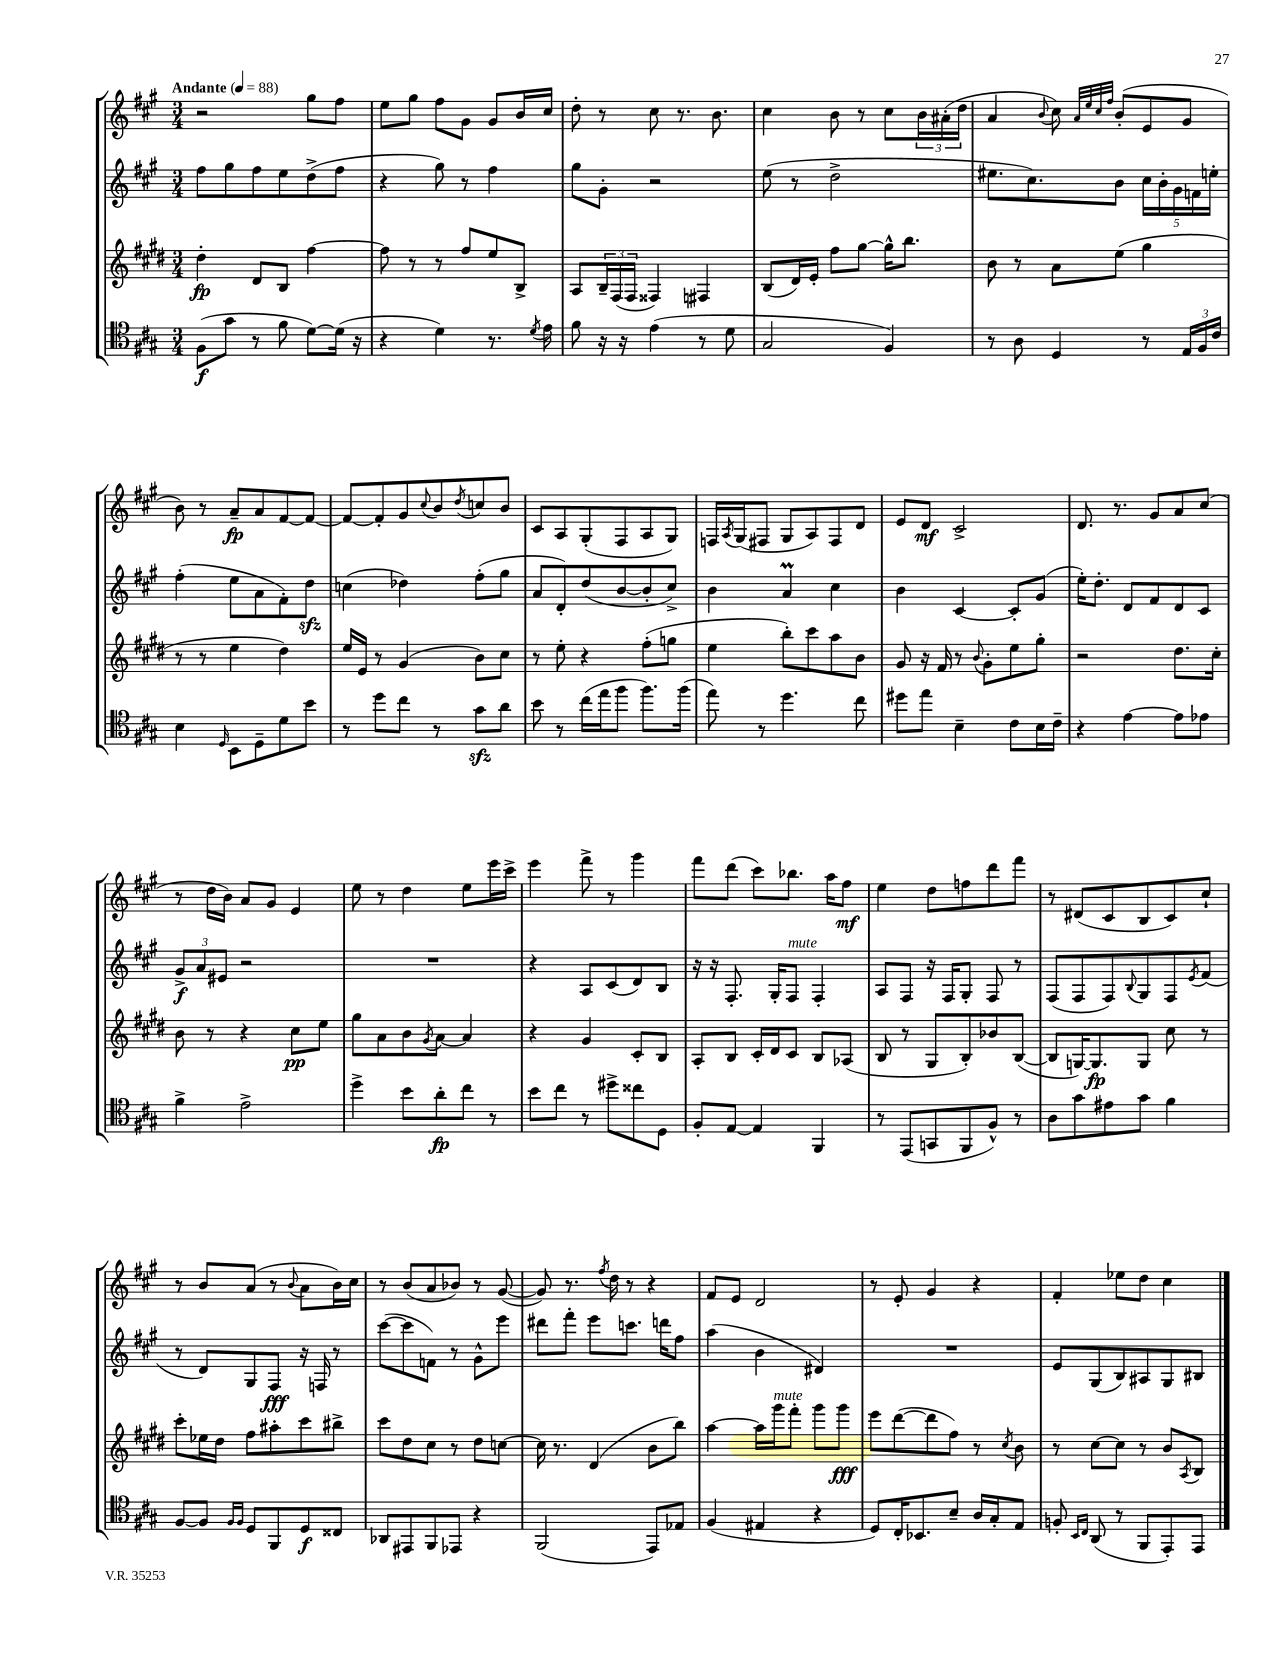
<<
\new StaffGroup <<
\new Staff = "s0" {
    \clef treble \key a \major \numericTimeSignature \time 3/4 \tempo "Andante" 4 = 88
    r2 gis''8 fis''8 |
    e''8 gis''8 fis''8 gis'8 gis'8 b'16 cis''16 |
    d''8-. r8 cis''8 r8. b'8. |
    cis''4 b'8 r8 cis''8 \tuplet 3/2 { b'16 ais'16-.( d''16 } |
    a'4 \appoggiatura { b'8 } cis''8) \grace { a'32 e''32 cis''32 fis''32 } b'8-.( e'8 gis'8 |
    b'8) r8 a'8--\fp a'8 fis'8~ fis'8~ |
    fis'8~ fis'8-. gis'8 \appoggiatura { cis''8 } b'8 \acciaccatura { d''8 } c''8 b'8 |
    cis'8 a8 gis8-.( fis8 a8 gis8) |
    f16 \acciaccatura { a8 } gis16( fis8 gis8 a8) fis8 d'8 |
    e'8 d'8\mf cis'2-> |
    d'8. r8. gis'8 a'8 cis''8( |
    r8 d''16 b'16) a'8 gis'8 e'4 |
    e''8 r8 d''4 e''8 e'''16 cis'''16-> |
    e'''4 fis'''8-> r8 gis'''4 |
    fis'''8 d'''8( cis'''8) bes''8. a''16 fis''8\mf |
    e''4 d''8 f''8 d'''8 fis'''8 |
    r8 dis'8( cis'8 b8 cis'8) cis''8-! |
    r8 b'8 a'8( r8 \appoggiatura { b'8 } a'8 b'16) cis''16 |
    r8 b'8( a'8 bes'8) r8 gis'8~( |
    gis'8) r8. \acciaccatura { fis''8 } d''16 r8 r4 |
    fis'8 e'8 d'2 |
    r8 e'8-. gis'4 r4 |
    fis'4-. ees''8 d''8 cis''4 \bar "|." |
}
\new Staff = "s1" {
    \clef treble \key a \major \numericTimeSignature \time 3/4
    fis''8 gis''8 fis''8 e''8 d''8->( fis''8 |
    r4 gis''8) r8 fis''4 |
    gis''8 gis'8-. r2 |
    e''8( r8 d''2-> |
    eis''8. cis''8.) b'8 \tuplet 5/4 { cis''16 b'16-. gis'16 f'16 e''16-. } |
    fis''4-.( e''8 a'8 fis'8-.) d''8\sfz |
    c''4( des''4) fis''8-.( gis''8 |
    a'8 d'8-.) d''8( b'8~ b'8-. cis''8->) |
    b'4 a'4\prall cis''4 |
    b'4 cis'4~ cis'8-. gis'8( |
    e''16-.) d''8.-. d'8 fis'8 d'8 cis'8 |
    \tuplet 3/2 { gis'8->\f a'8 eis'8 } r2 |
    R2. |
    r4 a8 cis'8( d'8) b8 |
    r16 r16 fis8.-. gis16-. fis8^\markup { \italic "mute" } fis4-. |
    a8 fis8 r16 fis16 gis8-. fis8 r8 |
    fis8( fis8 fis8) \appoggiatura { b8 } gis8 fis8 \acciaccatura { e'8 } fis'8( |
    r8 d'8) gis8 fis8\fff r16 f16 r8 |
    cis'''8~( cis'''8 f'8) r8 gis'8-^ e'''8 |
    dis'''8 fis'''8-. e'''8 c'''8. d'''16 fis''8 |
    a''4( b'4 dis'4) |
    R2. |
    e'8 gis8( b8) ais8 gis8 bis8 \bar "|." |
}
\new Staff = "s2" {
    \clef treble \key e \major \numericTimeSignature \time 3/4
    dis''4-.\fp dis'8 b8 fis''4~ |
    fis''8 r8 r8 fis''8 e''8 b8-> |
    a8 \tuplet 3/2 { b16-- fis16( fis16 } fisis4) fis4 |
    b8( dis'16) e'16-. fis''8 gis''8~ gis''16-^ b''8. |
    b'8 r8 a'8 e''8( gis''4 |
    r8 r8 e''4 dis''4) |
    e''16 e'16 r8 gis'4( b'8) cis''8 |
    r8 e''8-. r4 fis''8-.( g''8 |
    e''4 b''8-.) cis'''8 a''8 b'8 |
    gis'8 r16 fis'16 r8 \appoggiatura { b'8 } gis'8-. e''8 gis''8-. |
    r2 dis''8. cis''16-. |
    b'8 r8 r4 cis''8\pp e''8 |
    gis''8 a'8 b'8 \acciaccatura { gis'8 } a'8~ a'4 |
    r4 gis'4 cis'8-. b8 |
    a8-. b8 cis'16-. dis'16 cis'8 b8 aes8( |
    b8 r8 gis8 b8-.) bes'8 b8~( |
    b8 g16~) g8.\fp g8 cis''8 r8 |
    cis'''8-. ees''16 dis''16 fis''8 ais''8-. cis'''8 bis''8-> |
    cis'''8 dis''8 cis''8 r8 dis''8 c''8~ |
    c''16 r8. dis'4( b'8 b''8) |
    a''4~ a''16 gis'''16^\markup { \italic "mute" } fis'''8-. gis'''8 gis'''8\fff |
    e'''8 dis'''8~( dis'''8 fis''8) r8 \acciaccatura { cis''8 } b'8 |
    r8 cis''8~ cis''8 r8 b'8 \acciaccatura { a8 } b8 \bar "|." |
}
\new Staff = "s3" {
    \clef tenor \key a \major \numericTimeSignature \time 3/4
    fis8\f( gis'8 r8 fis'8 d'8~) d'16( r16 |
    r4 d'4) r8. \acciaccatura { d'8 } e'16 |
    fis'8 r16 r16 e'4( r8 d'8 |
    gis2 fis4) |
    r8 a8 d4 r8 \tuplet 3/2 { e16 fis16 cis'16 } |
    b4 \grace { d16 } b,8 d8-- d'8 b'8 |
    r8 d''8 cis''8 r8 gis'8\sfz a'8 |
    b'8 r8 cis''16( e''16 fis''8 fis''8.) fis''16( |
    e''8) r8 d''4. cis''8 |
    dis''8 e''8 b4-- cis'8 b16 cis'16-- |
    r4 e'4~ e'8 ees'8 |
    fis'4-> e'2-> |
    d''4-> b'8 a'8-.\fp cis''8 r8 |
    b'8 cis''8 r8 dis''8-> cisis''8 d8 |
    fis8-. e8~ e4 fis,4 |
    r8 e,8( g,8 fis,8 fis8-^) r8 |
    a8 gis'8 eis'8 gis'8 fis'4 |
    fis8~ fis8 \grace { fis16 fis16 } d8 fis,8 d8\f cisis8 |
    aes,8 eis,8 fis,8 ees,8 r4 |
    fis,2( e,8) ees8 |
    fis4( eis4 r4 |
    d8) cis16-. bes,8. b8-- a16 gis16-. e8 |
    f8-. \grace { b,16 cis16 } a,8( r8 fis,8 e,8-.) e,8 \bar "|." |
}
>>
>>
\layout { \context { \Score \remove "Bar_number_engraver" } }
